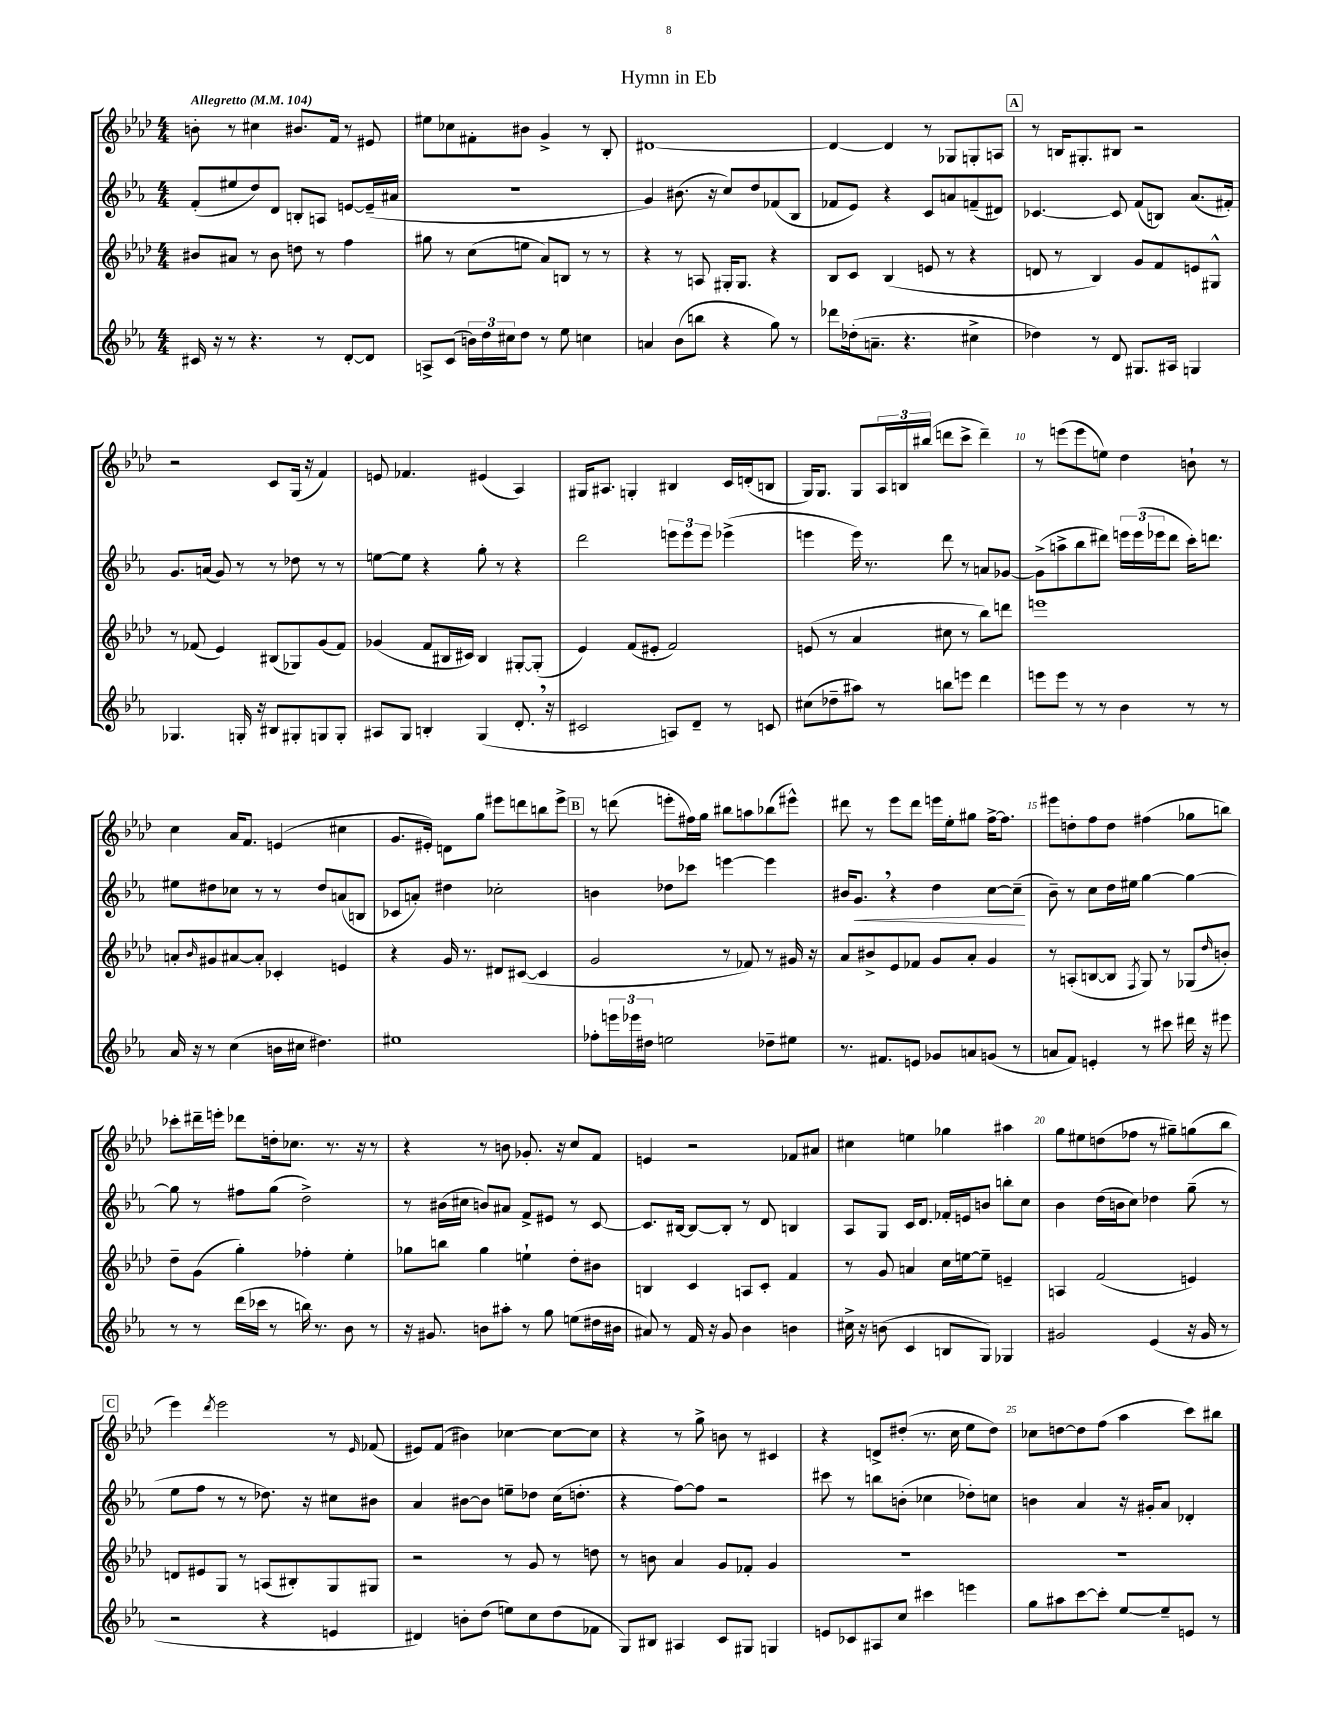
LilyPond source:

\header { title = "Hymn in Eb" }
<<
\new StaffGroup <<
\new Staff = "s0" {
    \clef treble \key aes \major \numericTimeSignature \time 4/4 \tempo "Allegretto" 4 = 104
    b'8-. r8 cis''4 bis'8. f'16 r8 eis'8 |
    eis''8 ces''8 fis'8-. bis'8 g'4-> r8 bes8-. |
    dis'1~ |
    dis'4~ dis'4 r8 ges8 g8-. a8 |
    \mark \markup { \box "A" } r8 b16 gis8.-. bis8 r2 |
    r2 c'8 g16( r16 f'4) |
    e'8 fes'4. eis'4( aes4) |
    gis16 ais8. g4-. bis4 c'16 d'16-.( b8 |
    g16) g8. g8 \tuplet 3/2 { aes16 b16 bis''16( } d'''8 c'''8-> d'''4--) |
    r8 e'''8( e'''8 e''8) des''4 b'8-! r8 |
    c''4 aes'16 f'8. e'4( cis''4 |
    g'8. eis'16-.) d'8 g''8 eis'''8 d'''8 b''8 eis'''8-> |
    \mark \markup { \box "B" } r8 d'''8( e'''8-. fis''16) g''16 bis''8 a''8 bes''8( eis'''8-^) |
    dis'''8 r8 ees'''8 dis'''8 e'''16 ees''16-. gis''8 f''16~-> f''8. |
    eis'''8 d''8-. f''8 d''8 fis''4( ges''8 b''8) |
    ces'''8-. dis'''16-- e'''16-. des'''8 d''16-. ces''8. r8. r16 r8 |
    r4 r8 b'8 ges'8.-. r16 c''8 f'8 |
    e'4 r2 fes'8 ais'8 |
    cis''4 e''4 ges''4 ais''4 |
    g''8 eis''8 d''8( fes''8 r8 gis''8--) g''8( bes''8 |
    \mark \markup { \box "C" } ees'''4) \acciaccatura { des'''8 } ees'''2 r8 \grace { ees'16 } fes'8( |
    eis'8) f'8( bis'4) ces''4~ ces''8~ ces''8 |
    r4 r8 g''8-> b'8 r8 cis'4 |
    r4 d'8-> dis''8-.( r8. c''16 ees''8 dis''8) |
    ces''8 d''8~ d''8 f''8( aes''4 c'''8) bis''8 \bar "|." |
}
\new Staff = "s1" {
    \clef treble \key ees \major \numericTimeSignature \time 4/4
    f'8-.( eis''8 d''8) d'8 b8-. a8 e'8~ e'16--( ais'16 |
    R1 |
    g'4) bis'8.( r16 c''8) d''8 fes'8( bes8 |
    fes'8 ees'8) r4 c'8 a'8 f'8--( dis'8) |
    \mark \markup { \box "A" } ces'4.~ ces'8 f'8( b8) aes'8.( fis'16-.) |
    g'8. a'16( g'8) r8 r8 des''8 r8 r8 |
    e''8~ e''8 r4 g''8-. r8 r4 |
    d'''2 \tuplet 3/2 { e'''8 e'''8 e'''8 } ees'''4->( |
    e'''4 e'''16) r8. d'''8 r8 a'8 ges'8~ |
    ges'8->( a''8-> bes''8 dis'''8) \tuplet 3/2 { e'''16 e'''16( ees'''16 } dis'''8 c'''16-.) d'''8. |
    eis''8 dis''8 ces''8 r8 r8 dis''8 a'8( b8 |
    ces'8 a'8-.) dis''4 ces''2-. |
    \mark \markup { \box "B" } b'4 des''8 ces'''8 e'''4~ e'''4 |
    bis'16 g'8.\< \breathe r4 d''4 c''8~ c''8--\!( |
    bes'8--) r8 c''8 d''16 eis''16 g''4~ g''4~ |
    g''8 r8 fis''8 g''8( d''2->) |
    r8 bis'16( cis''16 b'8) ais'8 f'8-> eis'8 r8 c'8~ |
    c'8. bis16~ bis8~ bis8-. r8 d'8 b4 |
    aes8 g8 c'16 d'8. fes'16-. e'16 b'8 b''8-. c''8 |
    bes'4 d''16( b'16 c''8) des''4 g''8--( r8 |
    \mark \markup { \box "C" } ees''8 f''8 r8 r8 des''8.) r16 cis''8 bis'8 |
    aes'4 bis'8~ bis'8 e''8-- des''8 c''16( d''8.-. |
    r4 f''8~) f''8 r2 |
    cis'''8 r8 b''8 b'8-.( ces''4 des''8-.) c''8 |
    b'4 aes'4 r16 gis'16-. aes'8 des'4-. \bar "|." |
}
\new Staff = "s2" {
    \clef treble \key aes \major \numericTimeSignature \time 4/4
    bis'8 ais'8 r8 bis'8 d''8 r8 f''4 |
    gis''8 r8 c''8( e''8 aes'8) b8 r8 r8 |
    r4 r8 a8 gis16-. gis8. r4 |
    bes8 c'8 bes4( e'8 r8 r4 |
    \mark \markup { \box "A" } d'8 r8 bes4) g'8 f'8 e'8 gis8-^ |
    r8 fes'8( ees'4) bis8( ges8) g'8( fes'8) |
    ges'4( f'8 bis16 cis'16) bis4 gis8~-. gis8-.( |
    ees'4) f'8( eis'8-. f'2) |
    e'8( r8 aes'4 cis''8 r8 bes''8) d'''8 |
    e'''1 |
    a'8-. \grace { bes'16 } gis'8 ais'8~ ais'8-. ces'4-. e'4 |
    r4 g'16 r8. dis'8 cis'8~( cis'4 |
    \mark \markup { \box "B" } g'2 r8 fes'8) r8 gis'16 r16 |
    aes'8 bis'8-> ees'8 fes'8 g'8 aes'8-. g'4 |
    r8 a8-.( b8~ b8 \acciaccatura { f8 } g8) r8 ges8( \grace { des''16 } b'8-.) |
    des''8-- g'8( g''4-.) fes''4-. ees''4-. |
    ges''8 b''8 ges''4 e''4-! des''8-. bis'8 |
    b4 c'4 a8 c'8-. f'4 |
    r8 g'8 a'4 c''16 e''16~ e''8-- e'4-- |
    a4 f'2( e'4) |
    \mark \markup { \box "C" } d'8 eis'8 g8 r8 a8( bis8-.) g8 gis8 |
    r2 r8 g'8 r8 d''8 |
    r8 b'8 aes'4 g'8 fes'8-. g'4 |
    R1 |
    R1 \bar "|." |
}
\new Staff = "s3" {
    \clef treble \key ees \major \numericTimeSignature \time 4/4
    cis'16 r16 r8 r4. r8 d'8~-. d'8 |
    a8-> c'8( \tuplet 3/2 { b'16) d''16 cis''16 } d''8 r8 ees''8 c''4 |
    a'4 bes'8( b''8 r4 g''8) r8 |
    des'''8 des''16-.( a'8.-- r4. cis''4-> |
    \mark \markup { \box "A" } des''4) r8 d'8 gis8. ais16 g4 |
    ges4. g16-. r16 bis8 gis8-. g8 g8-. |
    ais8 g8 b4-. g4( d'8.-. \breathe r16 |
    cis'2 a8) d'8-- r8 c'8 |
    cis''8( des''8-- ais''8) r8 b''8 e'''8 d'''4 |
    e'''8 e'''8 r8 r8 bes'4 r8 r8 |
    aes'16 r16 r8 c''4( b'16 cis''16 dis''4.) |
    eis''1 |
    \mark \markup { \box "B" } fes''8-. \tuplet 3/2 { e'''16 ees'''16 dis''16 } e''2 des''8-- eis''8 |
    r8. fis'8. e'8 ges'8 a'8 g'8( r8 |
    a'8 f'8) e'4-. r8 cis'''8 dis'''16 r16 eis'''8 |
    r8 r8 d'''16( ces'''16 r8 b''16) r8. bes'8 r8 |
    r16 gis'8. b'8 ais''8-. r8 g''8 e''8( dis''16 bis'16 |
    ais'8) r8 f'16 r16 g'8 bes'4 b'4 |
    cis''16-> r16 b'8( c'4 b8 g8) ges4 |
    gis'2 ees'4( r16 gis'16 r8 |
    \mark \markup { \box "C" } r2 r4 e'4 |
    dis'4) b'8-. d''8( e''8) c''8 d''8( fes'8 |
    g8) bis8 ais4 c'8 gis8 g4 |
    e'8 ces'8 ais8 c''8 cis'''4 e'''4 |
    g''8 ais''8 c'''8~ c'''8-. ees''8~ ees''8-- e'8 r8 \bar "|." |
}
>>
>>
\layout { \context { \Score \override BarNumber.break-visibility = ##(#f #t #t) barNumberVisibility = #(every-nth-bar-number-visible 5) } }
